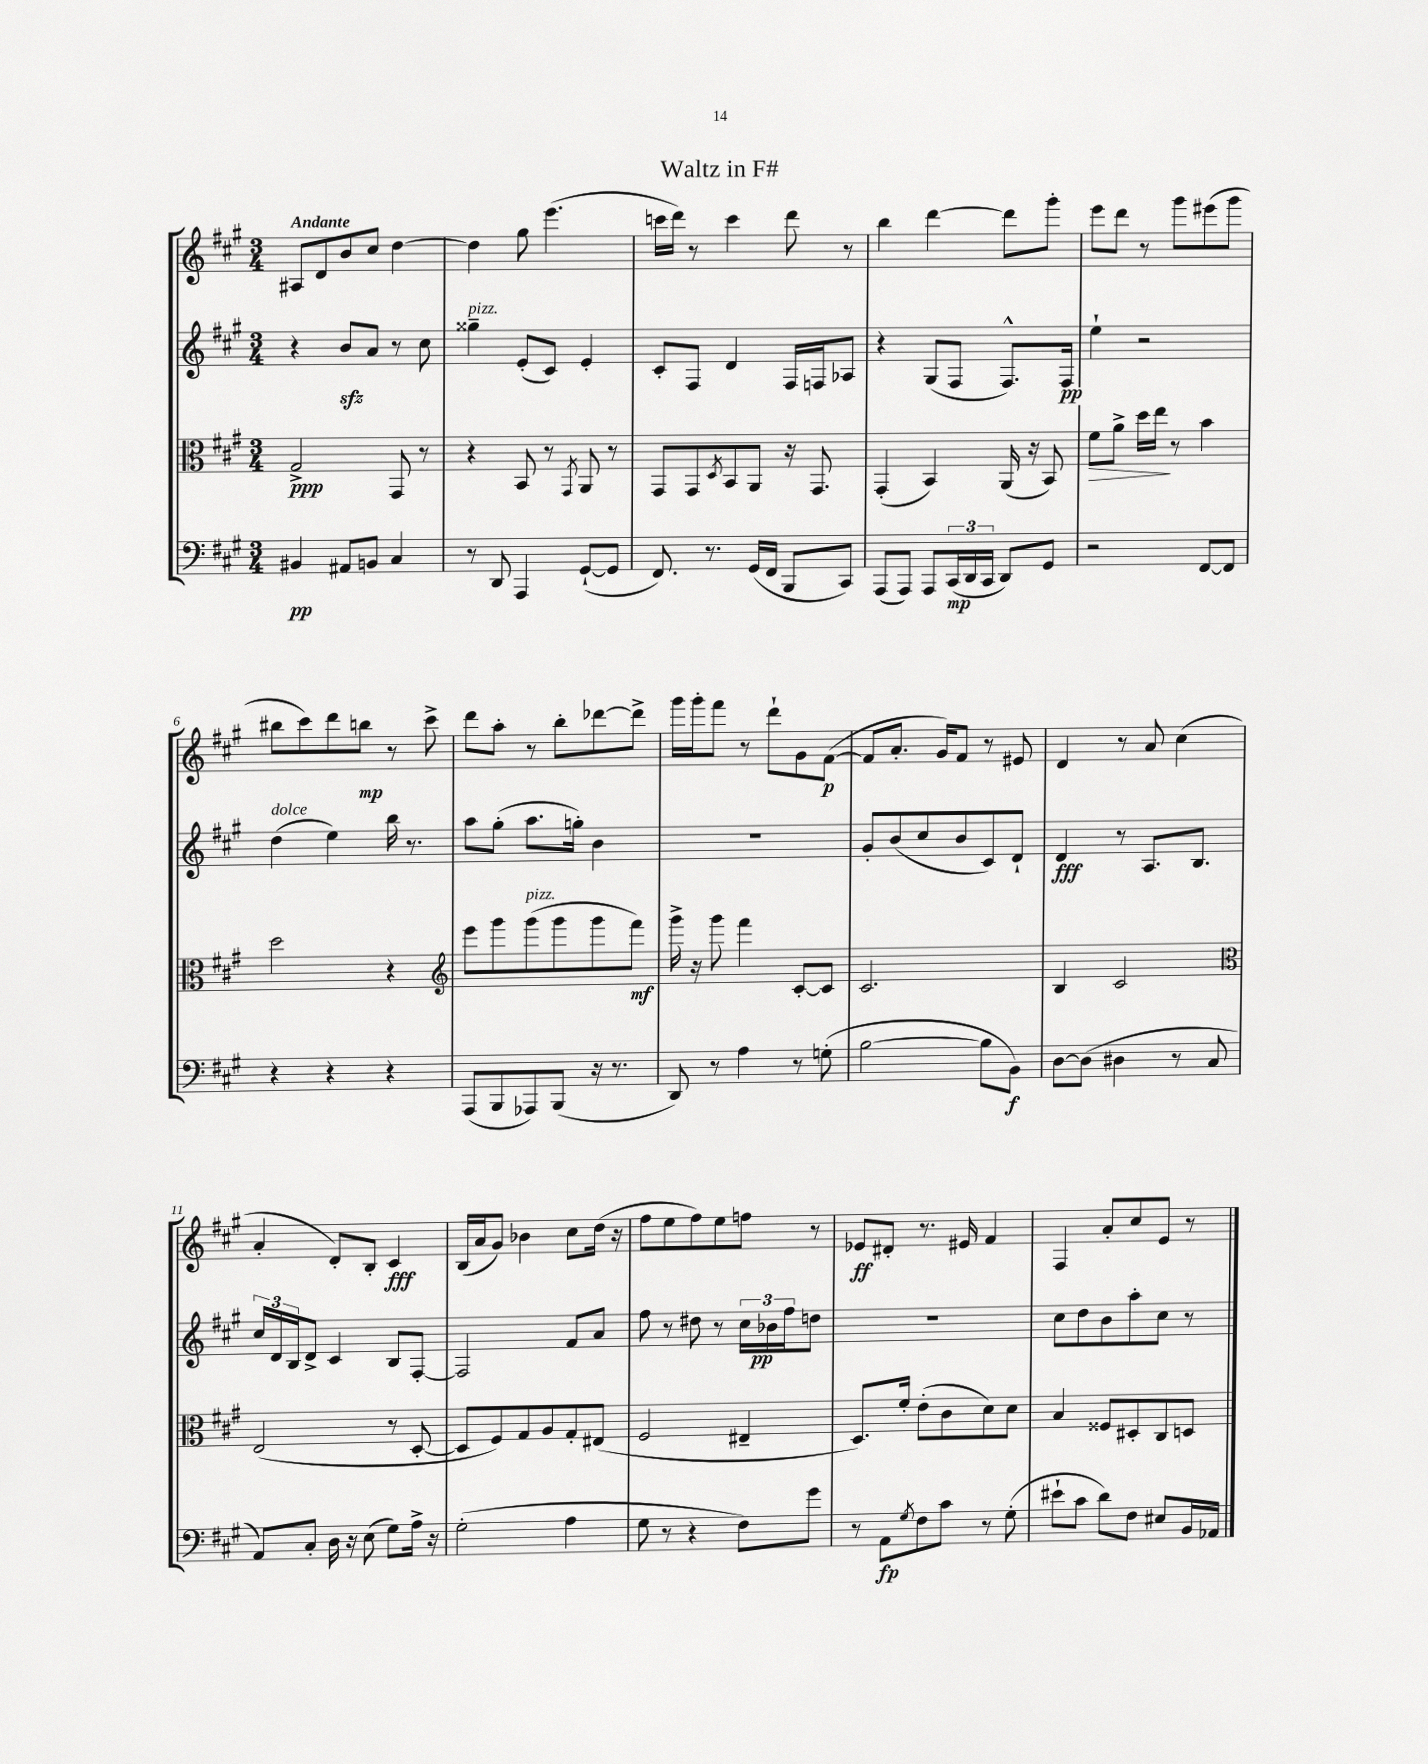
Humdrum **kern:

**kern	**dynam	**kern	**dynam	**kern	**dynam	**kern	**dynam
*part4	*part4	*part3	*part3	*part2	*part2	*part1	*part1
*staff4	*staff4	*staff3	*staff3	*staff2	*staff2	*staff1	*staff1
*clefF4	*	*clefC3	*	*clefG2	*	*clefG2	*
*k[f#c#g#]	*	*k[f#c#g#]	*	*k[f#c#g#]	*	*k[f#c#g#]	*
*M3/4	*	*M3/4	*	*M3/4	*	*M3/4	*
=1	=1	=1	=1	=1	=1	=1	=1
!	!	!	!	!	!	!LO:TX:a:B:t=Andante	!
4BB#X/	pp	2G#^/	ppp	4r	.	8A#X/L	.
.	.	.	.	.	.	8d/	.
8AA#X/L	.	.	.	8bzz/L	.	8b/	.
8BBn/J	.	.	.	8a/J	.	8cc#/J	.
4C#/	.	8GG#/	.	8r	.	[4dd\	.
.	.	8r	.	8cc#\	.	.	.
=2	=2	=2	=2	=2	=2	=2	=2
!	!	!	!	!LO:TX:a:i:t=pizz.	!	!	!
8r	.	4r	.	4gg##X~\	.	4dd\]	.
8DD/	.	.	.	.	.	.	.
4AAA/	.	8BB/	.	(8e'/L	.	8gg#\	.
.	.	8r	.	8c#/J)	.	(4.eee\	.
.	.	8qGG#/	.	.	.	.	.
([8GG#`/L	.	8AA/	.	4e'/	.	.	.
8GG#/J]	.	8r	.	.	.	.	.
=3	=3	=3	=3	=3	=3	=3	=3
8.FF#/)	.	8GG#/L	.	8c#'/L	.	16cccn\LL	.
.	.	.	.	.	.	16ddd\JJ)	.
.	.	8GG#/	.	8F#/J	.	8r	.
8.r	.	.	.	.	.	.	.
.	.	8qD/	.	.	.	.	.
.	.	8BB/	.	4d/	.	4ccc\	.
(16GG#/LL	.	8AA/J	.	.	.	.	.
16FF#/JJ	.	.	.	.	.	.	.
8BBB/L	.	16r	.	16F#/LL	.	8ddd\	.
.	.	8.GG#/	.	16Fn/J	.	.	.
8CC#/J)	.	.	.	8A-X/J	.	8r	.
=4	=4	=4	=4	=4	=4	=4	=4
(8AAA/L	.	(4GG#'/	.	4r	.	4bb\	.
8AAA/J)	.	.	.	.	.	.	.
8AAA/L	.	4BB/)	.	(8G#/L	.	[4ddd\	.
(24CC#/L	mp	.	.	8F#/J	.	.	.
24DD/	.	.	.	.	.	.	.
24CC#/JJ	.	.	.	.	.	.	.
8DD/L)	.	(16AA/	.	8.F#^^/L)	.	8ddd\L]	.
.	.	16r	.	.	.	.	.
8GG#/J	.	8BB/)	.	.	.	8ggg#'\J	.
.	.	.	.	16F#/Jk	pp	.	.
=5	=5	=5	=5	=5	=5	=5	=5
!	!	!	!LO:HP:b	!	!	!	!
2r	.	8f#\L	>	4ee`\	.	8eee\L	.
.	.	8a^\J	.	.	.	8ddd\J	.
.	.	16dd\LL	.	2r	.	8r	.
.	.	16ee\JJ	.	.	.	.	.
.	.	8r	]	.	.	8ggg#\L	.
[8FF#/L	.	4b\	.	.	.	(8eee#X\	.
8FF#/J]	.	.	.	.	.	8ggg#\J	.
!!LO:LB:g=z
=6	=6	=6	=6	=6	=6	=6	=6
!	!	!	!	!LO:TX:a:i:t=dolce	!	!	!
4r	.	2dd\	.	(4dd\	.	8bb#X\L	.
.	.	.	.	.	.	8ccc#\)	.
4r	.	.	.	4ee\)	.	8ddd\	.
.	.	.	.	.	.	8bbn\J	mp
4r	.	4r	.	16bb\	.	8r	.
.	.	.	.	8.r	.	.	.
.	.	.	.	.	.	8ccc#^\	.
=7	=7	=7	=7	=7	=7	=7	=7
*	*	*clefG2	*	*	*	*	*
(8AAA/L	.	8eee\L	.	8aa\L	.	8ddd\L	.
8BBB/	.	8ggg#\	.	(8gg#'\J	.	8aa'\J	.
!	!	!LO:TX:a:i:t=pizz.	!	!	!	!	!
8AAA-X/)	.	(8ggg#\	.	8.aa\L	.	8r	.
(8BBB/J	.	8ggg#\	.	.	.	8bb'\L	.
.	.	.	.	16ggn'\Jk)	.	.	.
16r	.	8ggg#\	.	4b\	.	[8ddd-X\	.
8.r	.	.	.	.	.	.	.
.	.	8fff#\J)	mf	.	.	8ddd-^\J]	.
=8	=8	=8	=8	=8	=8	=8	=8
8DD/)	.	16ggg#^\	.	2.r	.	16ggg#\LL	.
.	.	16r	.	.	.	16ggg#'\J	.
8r	.	8ggg#\	.	.	.	8fff#\J	.
4A\	.	4fff#\	.	.	.	8r	.
.	.	.	.	.	.	8ddd`\L	.
8r	.	[8c#'/L	.	.	.	8g#\	.
(8Gn'\	.	8c#/J]	.	.	.	([8f#\J	p
=9	=9	=9	=9	=9	=9	=9	=9
[2B\	.	2.c#/	.	8g#'/L	.	8f#/L]	.
.	.	.	.	(8b/	.	8.a'/J	.
.	.	.	.	8cc#/	.	.	.
.	.	.	.	.	.	16g#/KL)	.
.	.	.	.	8b/	.	8f#/J	.
8B\L]	.	.	.	8c#/)	.	8r	.
8BB\J)	f	.	.	8d`/J	.	8e#X/	.
=10	=10	=10	=10	=10	=10	=10	=10
[8D\L	.	4B/	.	4d/	fff	4d/	.
(8D\J]	.	.	.	.	.	.	.
4D#X\	.	2c#/	.	8r	.	8r	.
.	.	.	.	8.A/L	.	8a/	.
8r	.	.	.	.	.	(4cc#\	.
.	.	.	.	8.B/J	.	.	.
8C#/	.	.	.	.	.	.	.
!!LO:LB:g=z
=11	=11	=11	=11	=11	=11	=11	=11
*	*	*clefC3	*	*	*	*	*
8AA/L)	.	(2E/	.	24cc#/LL	.	4a'/	.
.	.	.	.	24d/	.	.	.
.	.	.	.	24B/J	.	.	.
8C#'/J	.	.	.	8d^/J	.	.	.
16D\	.	.	.	4c#/	.	8d'/L)	.
16r	.	.	.	.	.	.	.
(8E\	.	.	.	.	.	8B'/J	.
8G#\L)	.	8r	.	8B/L	.	4c#/	fff
16A^\Jk	.	[8D'/	.	[8F#'/J	.	.	.
16r	.	.	.	.	.	.	.
=12	=12	=12	=12	=12	=12	=12	=12
(2G#'\	.	8D/L]	.	2F#/]	.	(16B/LL	.
.	.	.	.	.	.	16a/J	.
.	.	8F#/)	.	.	.	8g#/J)	.
.	.	8G#/	.	.	.	4b-X\	.
.	.	8A/	.	.	.	.	.
4A\	.	8G#'/	.	8f#/L	.	8cc#\L	.
.	.	(8E#X/J	.	8a/J	.	(16dd\Jk	.
.	.	.	.	.	.	16r	.
=13	=13	=13	=13	=13	=13	=13	=13
8G#\	.	2F#/	.	8ff#\	.	8ff#\L	.
8r	.	.	.	8r	.	8ee\	.
4r	.	.	.	8dd#X\	.	8ff#\)	.
.	.	.	.	8r	.	8ee\	.
8F#\L)	.	4E#X~/	.	24cc#\LL	.	8ffn\J	.
.	.	.	.	24b-X\	pp	.	.
.	.	.	.	24ff#\J	.	.	.
8g#\J	.	.	.	8ddn\J	.	8r	.
=14	=14	=14	=14	=14	=14	=14	=14
8r	.	8.D/L)	.	2.r	.	8e-X/L	ff
8AA\L	fp	.	.	.	.	8d#X'/J	.
.	.	16f#'/Jk	.	.	.	.	.
8qG#/	.	.	.	.	.	.	.
8F#\	.	(8e'\L	.	.	.	8.r	.
8c#\J	.	8c#\	.	.	.	.	.
.	.	.	.	.	.	16e#X/	.
8r	.	8d\)	.	.	.	4f#/	.
(8G#'\	.	8d\J	.	.	.	.	.
=15	=15	=15	=15	=15	=15	=15	=15
8e#X`\L	.	4B/	.	8cc#\L	.	4F#/	.
8c#\J	.	.	.	8dd\	.	.	.
8d\L)	.	8F##X/L	.	8b\	.	8a'/L	.
8F#\J	.	8D#X'/	.	8aa'\	.	8cc#/	.
8E#X/L	.	8C#/	.	8cc#\J	.	8e/J	.
16BB/L	.	8Dn/J	.	8r	.	8r	.
16AA-X/JJ	.	.	.	.	.	.	.
==	==	==	==	==	==	==	==
*-	*-	*-	*-	*-	*-	*-	*-
